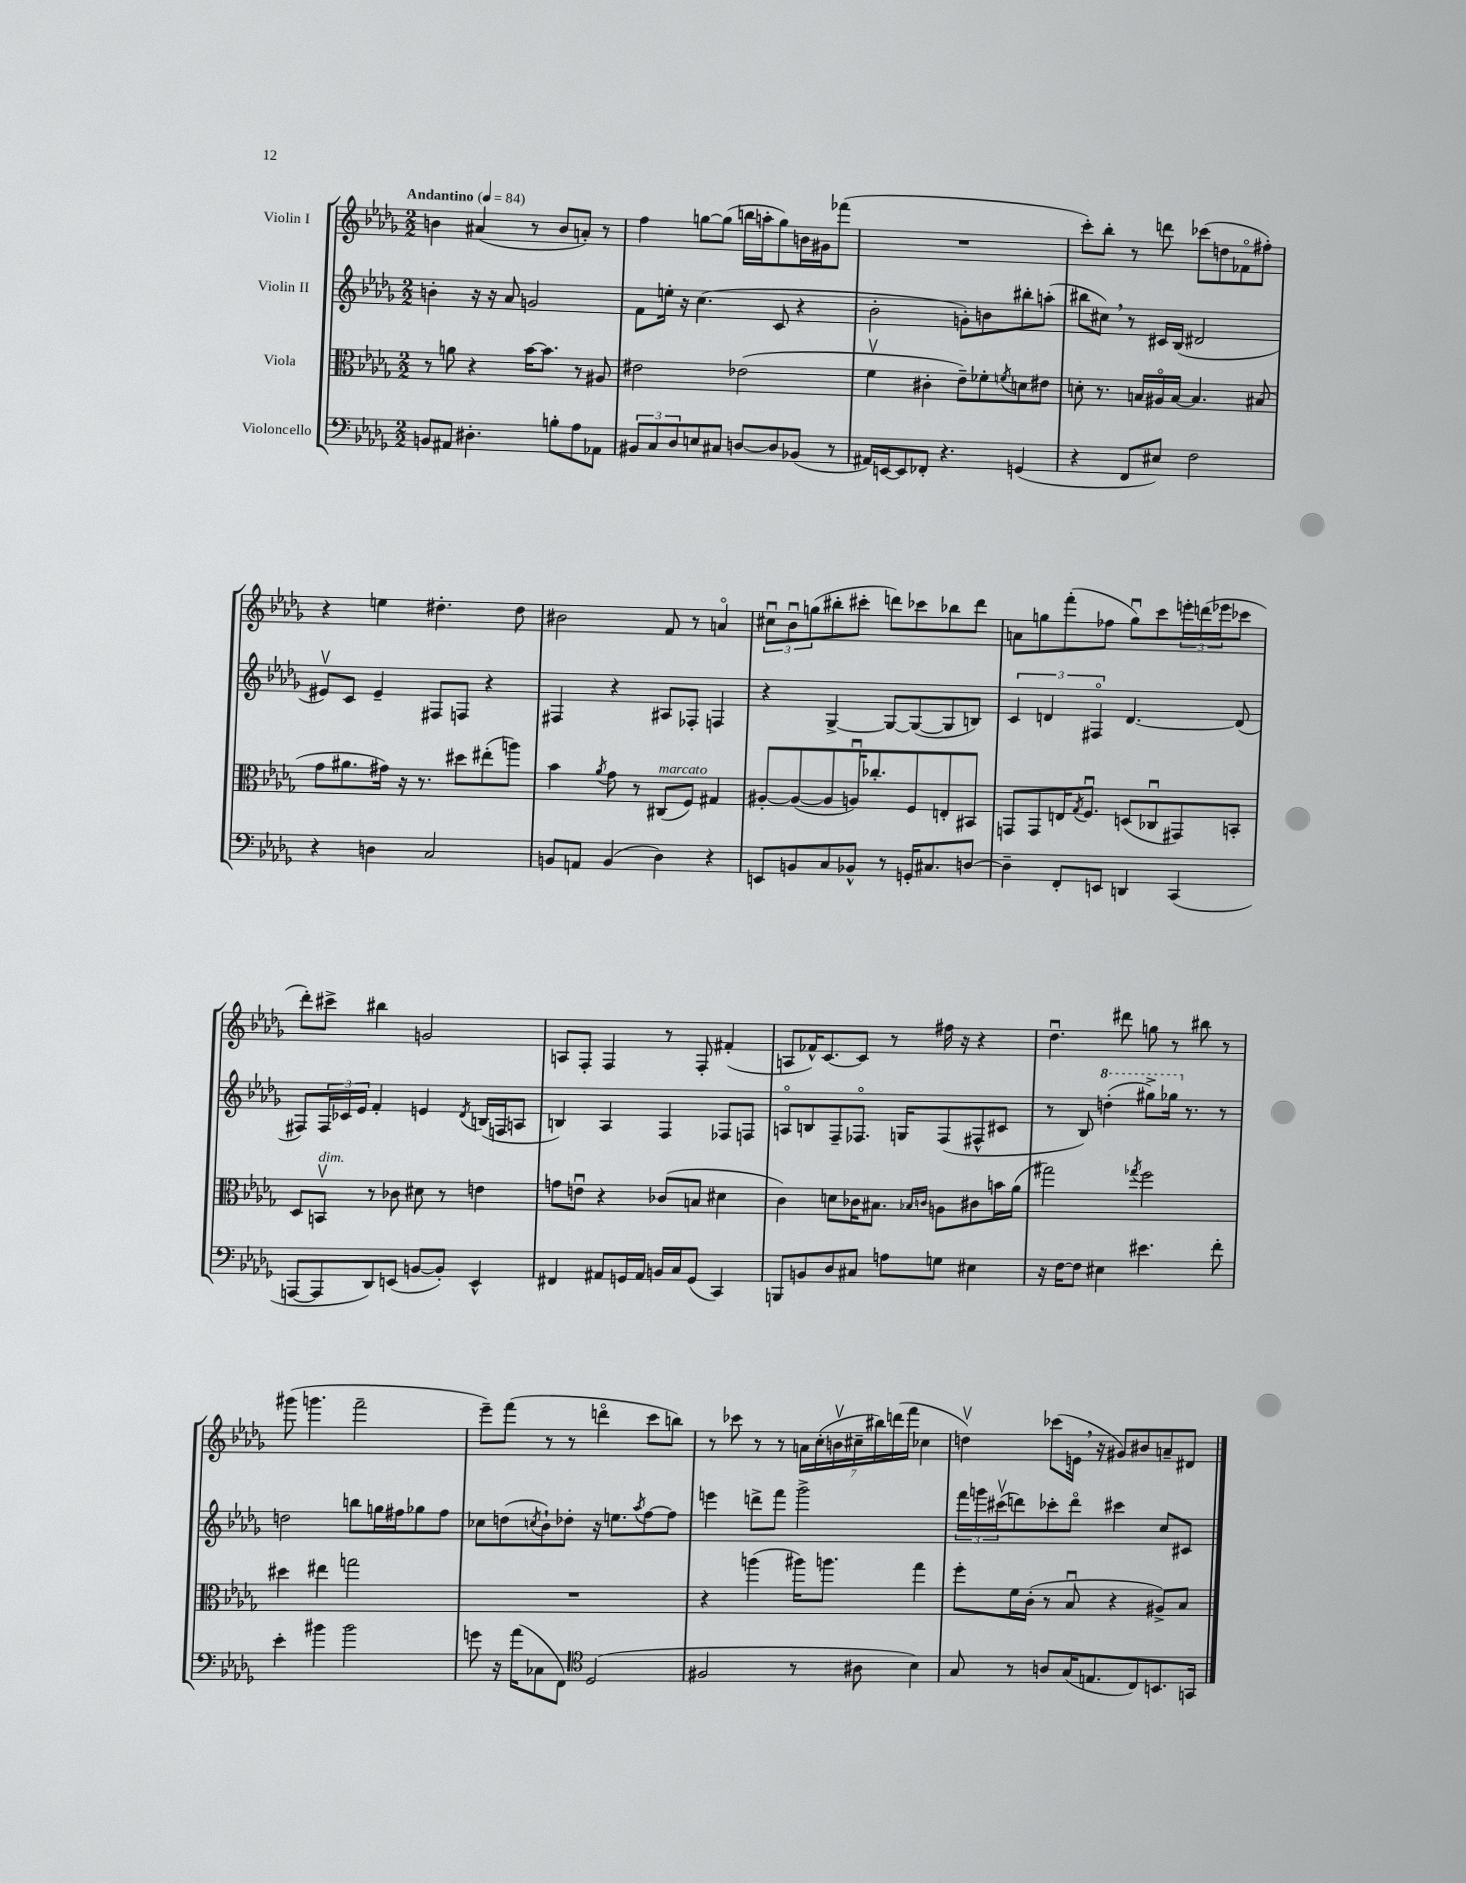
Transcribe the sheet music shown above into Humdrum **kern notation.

**kern	**kern	**kern	**kern
*part4	*part3	*part2	*part1
*staff4	*staff3	*staff2	*staff1
*I"Violoncello	*I"Viola	*I"Violin II	*I"Violin I
*clefF4	*clefC3	*clefG2	*clefG2
*k[b-e-a-d-g-]	*k[b-e-a-d-g-]	*k[b-e-a-d-g-]	*k[b-e-a-d-g-]
*M2/2	*M2/2	*M2/2	*M2/2
*MM84	*MM84	*MM84	*MM84
=1	=1	=1	=1
!	!	!	!LO:TX:a:B:t=Andantino
8BBn/L	8r	4bn'\	4bn\
8AA#X/J	8an\	.	.
4.D#X'\	4r	16r	(4a#X/
.	.	16r	.
.	.	8a-/	.
.	[16b-\KL	2gn/	8r
.	8.b-\J]	.	.
8Bn'\L	.	.	8b/L
8A-\	8r	.	8an'/J)
8AA-X\J	8A#X/	.	8r
=2	=2	=2	=2
12BB#X/L	2e#X\	8f\L	4ff\
12C/	.	.	.
.	.	16een'\Jk	.
12D-/	.	.	.
.	.	16r	.
8En/	.	(4.cc\	[8ggn\L
8C#X/J	.	.	(8gg\J]
[8Dn/L	(2e-X\	.	16bbn\LL
.	.	.	16aan'\J
8D/]	.	8c/	8gg\)
(8BB-X/J	.	4r	16bn\L
.	.	.	16g#X\J
8r	.	.	(8fff-X\J
=3	=3	=3	=3
16AA#X/LL)	4fv\	2b-'\	1r
[16EEn/J	.	.	.
8EE/]	.	.	.
8FF-X'/J	4c#X'\	.	.
4.r	.	.	.
.	8e-~\L)	8gn'\L)	.
.	8f-X'\	8bn\	.
.	8qfn/	.	.
(4GGn/	8dn\	8bb#X'\	.
.	8e#X\J	(8aan'\J	.
=4	=4	=4	=4
4r	8dn'\	8bb#X\L	8ccc'\L)
.	8.r	8cc#X,\J)	8bb-'\J
8FF/L	.	8r	8r
.	16Bn/LL	.	.
8E#X/J)	16A#X/	16c#X/LL	8dddn\
.	[16B/JJ	(16B-/JJ	.
2F\	4.B/]	2d#X/	(8ccc-X\L
.	.	.	8ddn\
.	.	.	8f-X\
.	(8B#X/	.	8ff#X'\J)
!!LO:LB:g=z
=5	=5	=5	=5
4r	8g-\L	8e#Xv/L)	4r
.	8.a#X\	8c/J	.
4Dn\	.	4e#~/	4een\
.	16g#X\Jk)	.	.
.	16r	.	.
.	8.r	.	.
2C/	.	8F#X/L	4.dd#X'\
.	8dd#X\L	8Fn/J	.
.	(8ee#X'\	4r	.
.	8aan\J)	.	8dd#\
=6	=6	=6	=6
8BBn/L	4b-\	4F#X/	2b#X\
8AAn/J	.	.	.
.	8qa-/	.	.
(4BB/	8g-\	4r	.
.	8r	.	.
!	!LO:TX:a:i:t=marcato	!	!
4D-\)	(8C#X/L	8A#X/L	8f/
.	8F/J)	8F-X'/J	8r
4r	4G#X/	4Fn/	4an/
=7	=7	=7	=7
8EEn/L	[8A#X'/L	4r	12cc#Xu\L
.	.	.	12b-u\
8BBn/	(8A#/_	.	.
.	.	.	(12ggn\
8C/	8A#/]	[4G-^/	8bb#X'\
8BB-X^^/J	16Anu/K)	.	8ccc#X'\J
.	8.cc-X'/	.	.
8r	.	8G-/L_	8dddn\L)
16GGn'/KL	8F/	(8G-/_	8ccc-X\
8.C#X/	.	.	.
.	8En'/	8G-/]	8bb-X\
[8Dn/J	8BB#X/J	8Bn/J)	8ddd\J
=8	=8	=8	=8
4D~\]	8GGn/L	6c/	8an\L
.	8GG/	.	8ggn\
.	.	6dn/	.
8FF'/L	16En/K	.	(8fff'\
.	8qG-/	.	.
.	8.Fu/J	.	.
.	.	6F#X/	.
8EEn/J	.	.	8ff-X\J
4DDn/	(8Dn/L	[4.d/	8ggu\L)
.	8C-Xu/	.	8ccc\
(4CC/	8GG#X/)	.	24eeen'\L
.	.	.	(24dddn\
.	.	.	24eee-X\J
.	8BBn'/J	(8d/]	8ccc-X\J
!!LO:LB:g=z
=9	=9	=9	=9
[8AAAn/L	8D-/L	8F#X/L)	8ddd-'\L)
!	!LO:TX:a:i:t=dim.	!	!
8AAA/]	8BBnv/J	24F#/L	8ccc#X^\J
.	.	24c-X/	.
.	.	24e-/JJ	.
8DD-/)	8r	4f'/	4bb#X\
(8EEn/J	8c-X\	.	.
[8BBn/L	8d#X\	4en/	2gn/
8BB'/J])	8r	.	.
.	.	8qd-/	.
4EE^^/	4en\	(16Bn/LL	.
.	.	16Fn/J	.
.	.	8An/J	.
=10	=10	=10	=10
4FF#X/	8gn\L	4Bn/)	8An/L
.	8enu\J	.	8F'/J
8AA#X/L	4r	4A-/	4F/
16GGn/L	.	.	.
16AA#/JJ	.	.	.
16BBn/LL	(8c-X/L	4F/	8r
16C/J	.	.	.
(8GG/J	8Bn/J	.	8F'/
4CC/)	4d#X\	8F-X/L	(4f#X'/
.	.	8Fn/J	.
=11	=11	=11	=11
8BBBn/L	4c\)	8An/L	8An/L
8BBn/	.	8Bn/	16f-X^^/K)
.	.	.	[8.c/
8D-/	8dn\L	8F~/	.
8C#X/J	16c-X\K	8.F-X/J	8c/J]
.	8.B#X\J	.	.
8An\L	.	.	8r
.	.	16Gn/KL	.
.	16qqB-X/LL	.	.
.	16qqcn/JJ	.	.
8Gn\J	8An\L	(8F-/	16ff#X\
.	.	.	16r
4E#X\	8c#X\	8F#X^^/	4r
.	16bn\L	8c#X/J	.
.	(16a-\JJ	.	.
=12	=12	=12	=12
16r	2gg#X\)	8r	4.dd-u\
[16F\KL	.	.	.
8F\J]	.	8B-/)	.
*	*	*8va	*
4E#X\	.	(4dddn'\	.
.	.	.	8ddd#X\
.	8qgg-X/	.	.
4.e#X\	2ff\	8ggg#X^\L)	8ggn\
.	.	16ggg-X\Jk	8r
*	*	*X8va	*
.	.	8.r	.
.	.	.	8bb#X\
8f'\	.	8r	8r
!!LO:LB:g=z
=13	=13	=13	=13
4e-'\	4dd#X\	2ddn\	(8ggg#X\
.	.	.	4.gggn\
4b#X\	4ee#X\	.	.
2b#\	2ggn\	8bbn\L	2fff~\
.	.	16ggn\L	.
.	.	16ff#X\J	.
.	.	8gg-X\	.
.	.	8ff#\J	.
=14	=14	=14	=14
8gn\	1r	8cc-X\L	8eee-~\L)
16r	.	(8ddn\	(8fff\J
(16a-\KL	.	.	.
.	.	8qccn/	.
8C-X\	.	8b-`\)	8r
8FF\J)	.	8dd-X'\J	8r
*clefC4	*	*	*
(2D-/	.	16r	4dddn\
.	.	8.een\L	.
.	.	8qaa-/	.
.	.	[8ff\	8ccc\L
.	.	8ff\J]	8bbn\J)
=15	=15	=15	=15
2F#X/	4r	4eeen\	8r
.	.	.	8ccc-X\
.	(4aan\	8dddn^\L	8r
.	.	8fff\J	8r
8r	16aa#X\KL)	2ggg-^\	28an\LL
.	.	.	(28cc'\
.	8.aan\J	.	.
.	.	.	28bnv\
.	.	.	28cc#X~\
8A#X\	.	.	.
.	.	.	28bb#X\)
.	.	.	(28dddn\
.	.	.	28fff\JJ
4B-\)	4gg-\	.	4cc-X\
=16	=16	=16	=16
8G-/	8ff'\L	24fff\LL	4ddnv\)
.	.	24gggn\	.
.	.	(24ccc#Xv\J	.
8r	16f\L	8dddn\)	.
.	(16c'\JJ	.	.
8An/L	8r	8ccc-X'\	(8ccc-X\L
(16G-/K	8B-u/	8ddd\J	16en,\Jk
8.En/	.	.	16r
.	4r	4ccc#X\	8g#X/L)
8C/)	.	.	8b#X/
8.BBn/	8A#X^/L)	8cc/L	8an~/
.	8B-/J	8c#X/J	8d#X/J
16GGn/Jk	.	.	.
==	==	==	==
*-	*-	*-	*-
